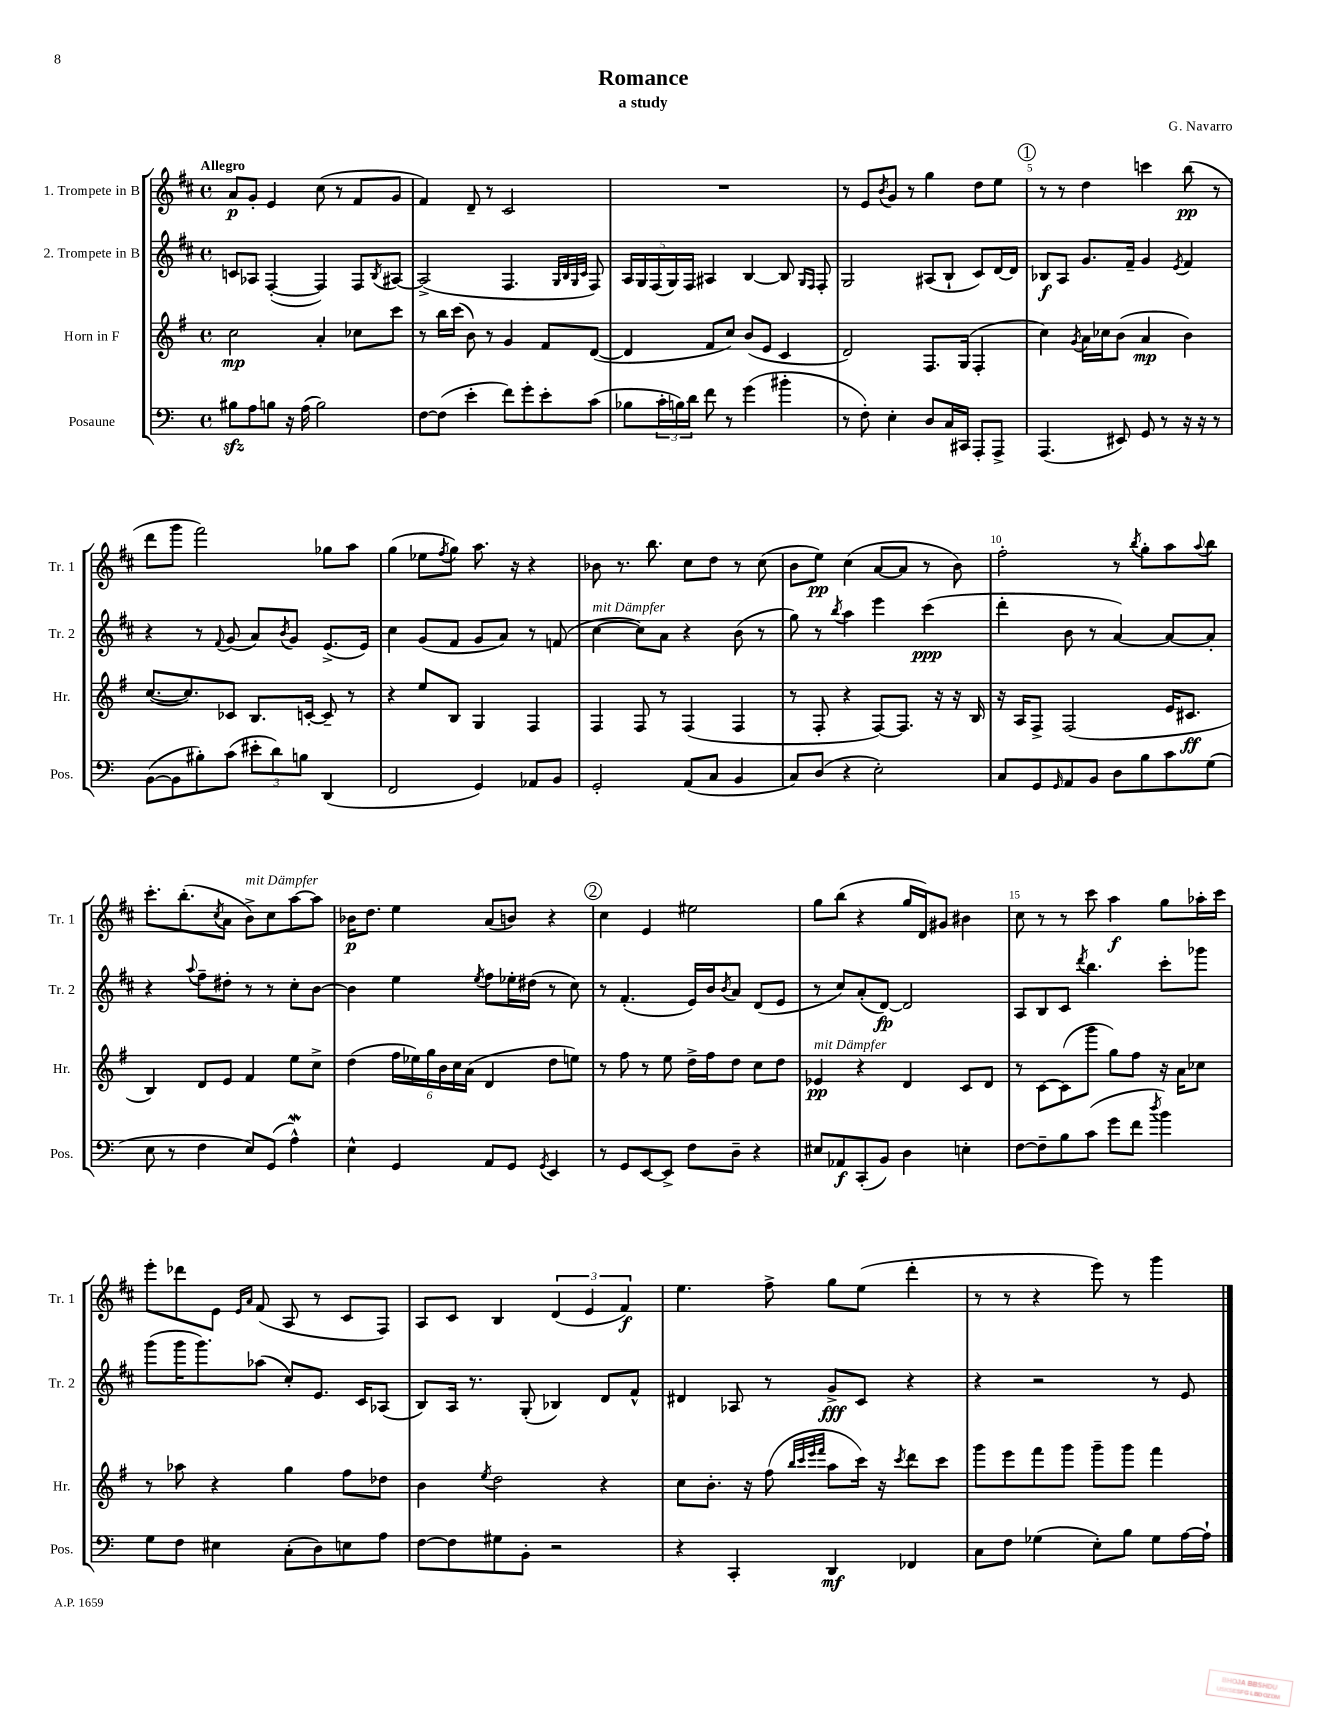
\header { title = "Romance" composer = "G. Navarro" subtitle = "a study" }
<<
\new StaffGroup <<
\new Staff = "s0" \with { instrumentName = "1. Trompete in B" shortInstrumentName = "Tr. 1" } {
    \clef treble \key d \major \defaultTimeSignature \time 4/4 \tempo "Allegro"
    a'8\p g'8-. e'4 cis''8( r8 fis'8 g'8 |
    fis'4) d'8-- r8 cis'2 |
    R1 |
    r8 e'8 \acciaccatura { b'8 } g'8 r8 g''4 d''8 e''8 |
    \mark \markup { \circle "1" } r8 r8 d''4 c'''4 b''8\pp( r8 |
    d'''8 g'''8 fis'''2) ges''8 a''8 |
    g''4( ees''8 \acciaccatura { fis''8 } g''8) a''8. r16 r4 |
    bes'8 r8. b''8. cis''8 d''8 r8 cis''8( |
    b'8 e''8\pp) cis''4( a'8~ a'8 r8 b'8) |
    fis''2-. r8 \acciaccatura { b''8 } g''8-. a''8 \appoggiatura { a''8 } b''8 |
    cis'''8.-. b''8.-.( \acciaccatura { cis''8 } a'8 b'8->^\markup { \italic "mit Dämpfer" }) cis''8 a''8~ a''8 |
    bes'16\p d''8. e''4 a'8( b'8) r4 |
    \mark \markup { \circle "2" } cis''4 e'4 eis''2 |
    g''8 b''8( r4 g''16 d'16) gis'8 bis'4 |
    cis''8 r8 r8 cis'''8 a''4\f g''8 aes''16-. cis'''16 |
    e'''8-. des'''8 e'8 \grace { e'16 a'16 } fis'8( a8 r8 cis'8 fis8) |
    a8 cis'8 b4 \tuplet 3/2 { d'4( e'4 fis'4\f) } |
    e''4. fis''8-> g''8 e''8( d'''4-. |
    r8 r8 r4 e'''8) r8 g'''4 \bar "|." |
}
\new Staff = "s1" \with { instrumentName = "2. Trompete in B" shortInstrumentName = "Tr. 2" } {
    \clef treble \key d \major \defaultTimeSignature \time 4/4
    c'8 aes8 fis4~-.( fis4) fis8 \acciaccatura { b8 } ais8~ |
    ais2->( fis4. \grace { g32 b32 g32 cis'32 } fis8) |
    \tuplet 5/4 { a16 g16 fis16( g16) fis16 } ais4 b4~ b8 \grace { g16 fis16 } fis8-. |
    g2 ais8( b8-! cis'8) d'16~ d'16 |
    \mark \markup { \circle "1" } bes8\f a8 g'8. fis'16-- g'4 \acciaccatura { e'8 } fis'4 |
    r4 r8 \appoggiatura { fis'8 } g'8( a'8) \acciaccatura { b'8 } g'8 e'8.->( e'16) |
    cis''4 g'8( fis'8 g'8 a'8) r8 f'8( |
    cis''4~^\markup { \italic "mit Dämpfer" } cis''8) a'8 r4 b'8( r8 |
    g''8) r8 \acciaccatura { b''8 } a''4 e'''4 cis'''4\ppp( |
    d'''4-. b'8 r8 a'4~) a'8~ a'8-. |
    r4 \appoggiatura { a''8 } fis''8-- dis''8-. r8 r8 cis''8-. b'8~ |
    b'4 e''4 \acciaccatura { e''8 } fis''8 ees''16-. dis''16( r8 cis''8) |
    \mark \markup { \circle "2" } r8 fis'4.-.( e'16) b'16 \acciaccatura { b'8 } a'8 d'8( e'8 |
    r8 cis''8) a'8-.( d'8~\fp) d'2 |
    a8 b8 cis'8 \acciaccatura { d'''8 } b''4. cis'''8-. ges'''8 |
    g'''8( g'''16 g'''8.) aes''8( cis''8-.) e'8. cis'16 aes8( |
    b8) a16 r8. g8-.( bes4) d'8 fis'8-^ |
    dis'4 aes8 r8 g'8->\fff cis'8 r4 |
    r4 r2 r8 e'8 \bar "|." |
}
\new Staff = "s2" \with { instrumentName = "Horn in F" shortInstrumentName = "Hr." } {
    \clef treble \key g \major \defaultTimeSignature \time 4/4
    c''2\mp a'4-. ces''8 c'''8 |
    r8 b''16 c'''16( b'8) r8 g'4 fis'8 d'8~( |
    d'4 fis'8 c''8) b'8( e'8 c'4 |
    d'2) fis8. g16( fis4-. |
    \mark \markup { \circle "1" } c''4) \acciaccatura { g'8 } a'16 ces''16 b'8( a'4\mp b'4) |
    c''8.~( c''8.) ces'8 b8. c'16~-. c'8-- r8 |
    r4 e''8 b8 g4 fis4 |
    fis4 fis8 r8 fis4( fis4 |
    r8 fis8-. r4 fis8~) fis8. r16 r16 b16 |
    r16 a16 fis8-> fis2( e'16 cis'8.\ff |
    b4) d'8 e'8 fis'4 e''8 c''8-> |
    d''4( \tuplet 6/4 { fis''16 ees''16) g''16 b'16 c''16 a'16( } d'4 d''8 e''8) |
    \mark \markup { \circle "2" } r8 fis''8 r8 e''8 d''16-> fis''16 d''8 c''8 d''8 |
    ees'4\pp^\markup { \italic "mit Dämpfer" } r4 d'4 c'8 d'8 |
    r8 c'8~ c'8( g'''8 g''8) fis''8 r16 a'16 ces''8 |
    r8 aes''8 r4 g''4 fis''8 des''8 |
    b'4 \acciaccatura { e''8 } d''2 r4 |
    c''8 b'8.-. r16 fis''8( \grace { b''32 c'''32 e'''32 fis'''32 } a''8 c'''16) r16 \acciaccatura { c'''8 } d'''8 c'''8 |
    g'''8 e'''8 fis'''8 g'''8 g'''8-- g'''8 fis'''4 \bar "|." |
}
\new Staff = "s3" \with { instrumentName = "Posaune" shortInstrumentName = "Pos." } {
    \clef bass \key c \major \defaultTimeSignature \time 4/4
    bis8\sfz a8 b8 r16 a16( b2) |
    f8~ f8( e'4-. f'8) g'8-. e'8-. c'8( |
    bes8 \tuplet 3/2 { c'16-. b16) d'16 } f'8 r8 g'4( bis'4-. |
    r8 f8-.) e4-. d8 c16 cis,16 a,,8-. a,,8-> |
    \mark \markup { \circle "1" } a,,4.( eis,8) g,8 r8 r16 r16 r8 |
    b,8~( b,8 bis8-.) c'8( \tuplet 3/2 { eis'8-. d'8) b8 } d,4( |
    f,2 g,4) aes,8 b,8 |
    g,2-. a,8( c8 b,4 |
    c8) d8( r4 e2-.) |
    c8 g,8 \grace { g,16 } a,8 b,8 d8 b8 c'8 g8( |
    e8 r8 f4 e8) g,8( a4-^\mordent) |
    e4-^ g,4 a,8 g,8 \acciaccatura { g,8 } e,4 |
    \mark \markup { \circle "2" } r8 g,8 e,8~ e,8-> f8 d8-- r4 |
    eis8 aes,8\f c,8-.( b,8) d4 e4-. |
    f8~ f8-- b8 c'8( g'8 f'8 \acciaccatura { d''8 } b'4) |
    g8 f8 eis4 c8-.( d8) e8 a8 |
    f8~ f8 gis8 b,8-. r2 |
    r4 c,4-. d,4\mf fes,4 |
    c8 f8 ges4( e8-.) b8 ges8 a16~ a16-! \bar "|." |
}
>>
>>
\layout { \context { \Score \override BarNumber.break-visibility = ##(#f #t #t) barNumberVisibility = #(every-nth-bar-number-visible 5) } }
